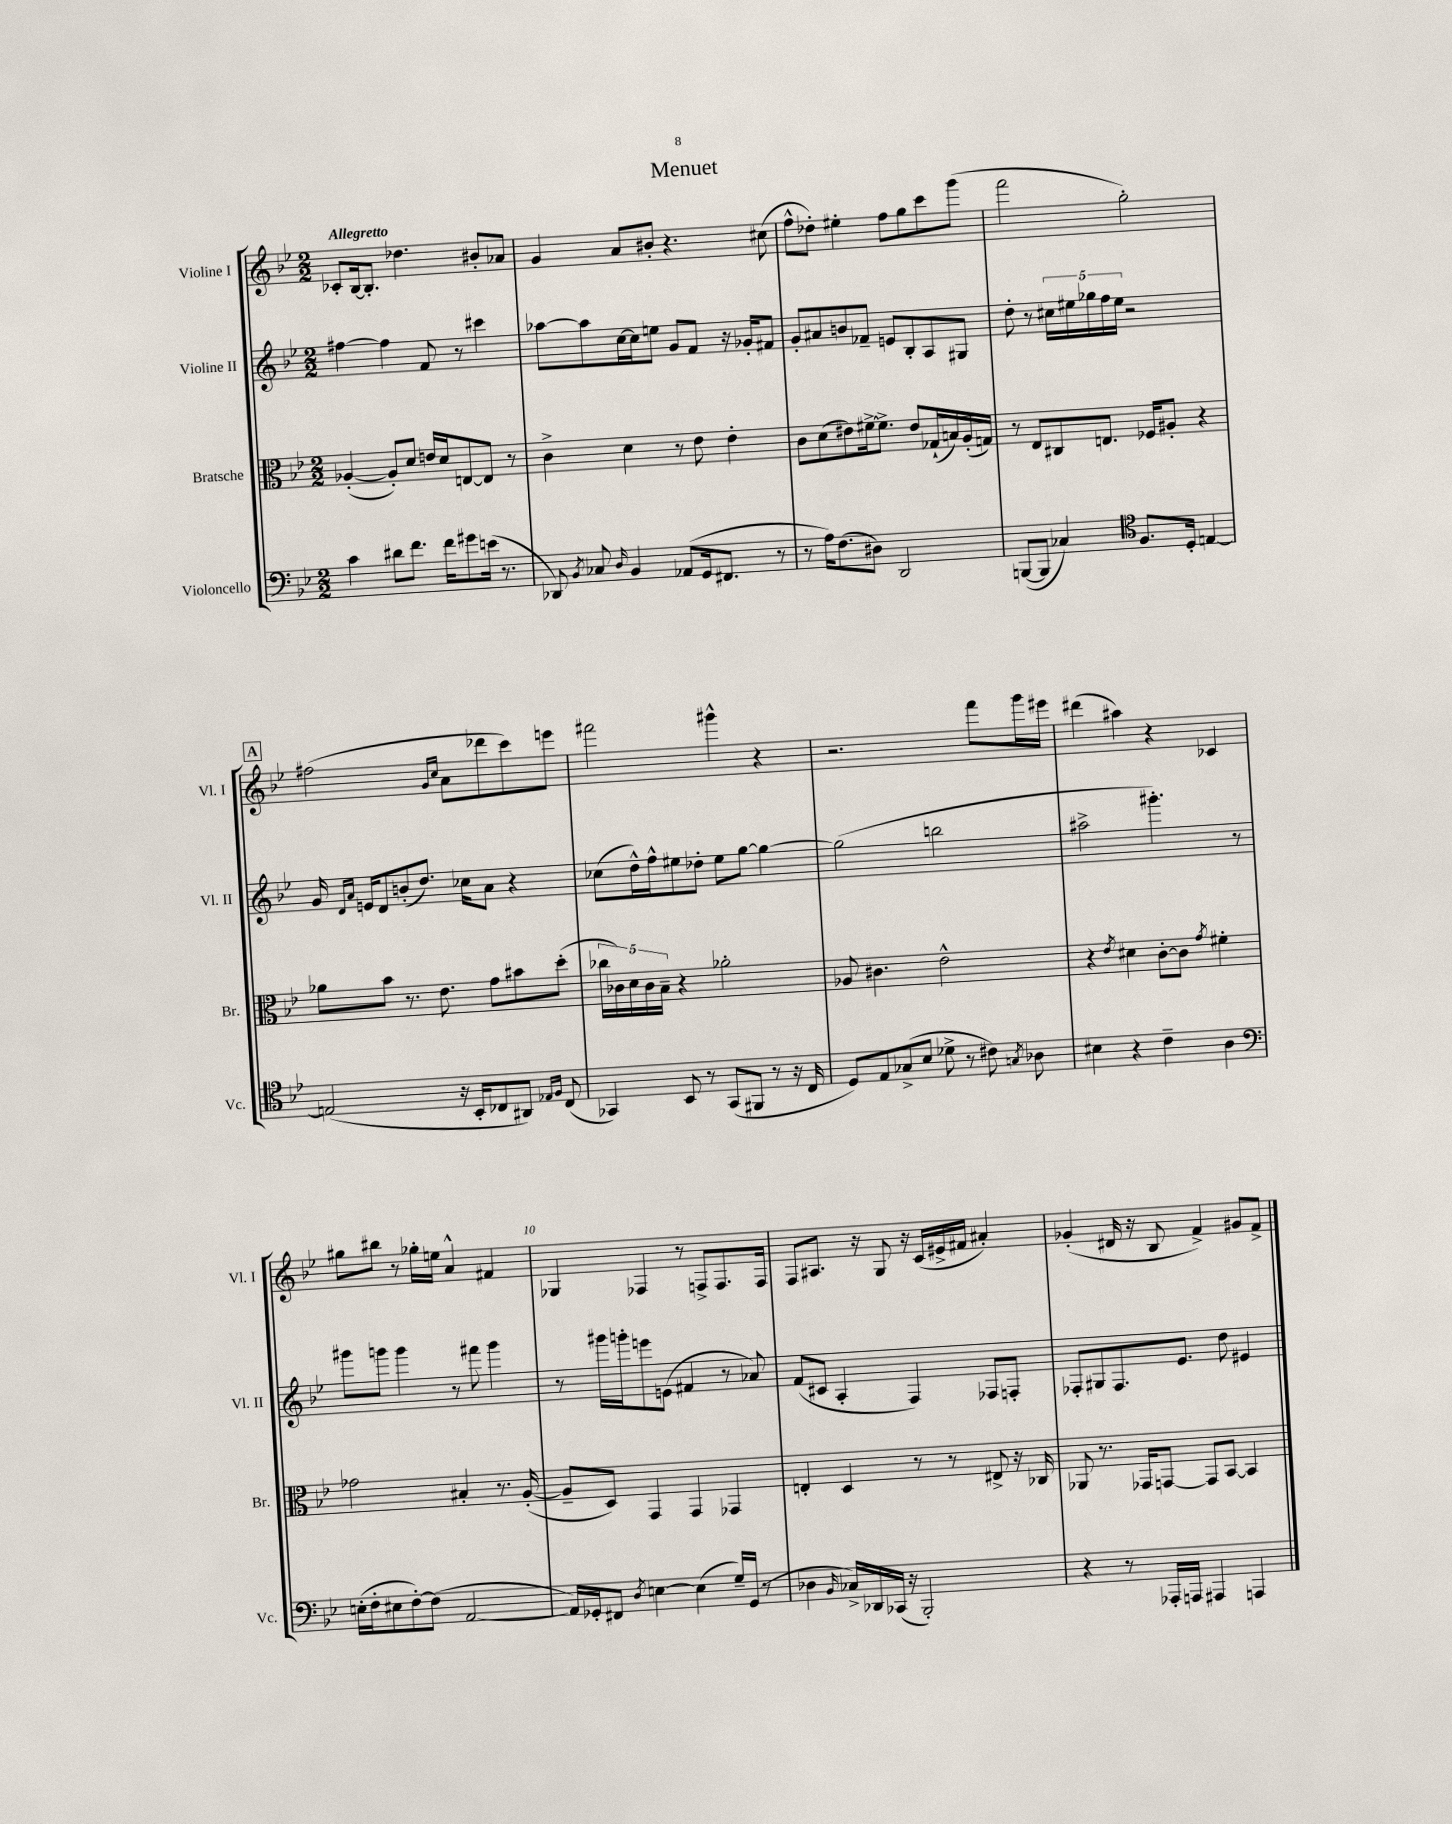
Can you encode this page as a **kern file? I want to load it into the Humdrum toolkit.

**kern	**kern	**kern	**kern
*staff4	*staff3	*staff2	*staff1
*clefF4	*clefC3	*clefG2	*clefG2
*k[b-e-]	*k[b-e-]	*k[b-e-]	*k[b-e-]
*M2/2	*M2/2	*M2/2	*M2/2
4c	([4A-'	[4ff#	8c-'
.	.	.	[16B-
.	.	.	8.B-']
8d#	8A-'])	4ff#]	.
8.f	8d	.	4.dd-
.	16e	8f	.
16f	16d	.	.
8g#	[8E	8r	.
(16e	8E]	4ccc#	8b#'
8.r	.	.	.
.	8r	.	8a-
=	=	=	=
8DD-)	4c^	[8aa-	4g
8qBB-	.	.	.
8C-	.	8aa-]	.
16qqD	.	.	.
4BB-	4d	[16cc	8a
.	.	16cc]	.
.	.	8ee	8b#'
(8AA-	8r	8g	4.r
16GG	8e-	8f	.
8.FF#	.	.	.
.	4e-'	16r	.
.	.	16g-'	.
8r	.	8f#	(8cc#
=	=	=	=
8r	8c	8g'	8ff^^
16A)	(8d	8a#	8dd-')
(8.F	.	.	.
.	8e#)	8b	4ee#'
8D#)	[16f#^	8f-~	.
.	8.f#^]	.	.
2DD	.	8e	8ff
.	8e#	8B-'	8gg
.	(16G-`	8A	8ccc
.	16B)	.	.
.	(16A'	8G#	(8ggg
.	16G)	.	.
=	=	=	=
([8BBB	8r	8dd'	2fff
8BBB]	8E-	8r	.
4C-)	8C#	20cc#	.
.	.	20ee#	.
.	.	20gg-	.
.	8.E	.	.
.	.	20ff	.
.	.	20ee#	.
*clefC4	*	*	*
8.F	.	2r	2gg')
.	16F-	.	.
.	8A#'	.	.
16D'	.	.	.
[4E	4r	.	.
=	=	=	=
(2E]	8a-	16g	(2ff#
.	.	16qqd	.
.	.	16qqa	.
.	.	16e	.
.	8b-	8d	.
.	8.r	(8b'	.
.	.	8.dd)	.
.	8.e-	.	.
.	.	.	16qqg
.	.	.	16qqcc
16r	.	.	8a
16BB-'	.	16cc-	.
8C-	8g	8a	8ddd-
8AA#)	8b#	4r	8ccc)
16qqE-	.	.	.
16qqF	.	.	.
(8C-	(8dd'	.	8eee
=	=	=	=
4GG-)	20cc-	(8cc-	2fff#
.	20c-)	.	.
.	20d	.	.
.	.	16dd^^)	.
.	20c-	.	.
.	.	16ff^^	.
.	20B-~	.	.
8BB-	4r	8ee#	.
8r	.	8dd-'	.
(8GG-	2a-'	8ee#	4ggg#^^
8FF#	.	[8gg	.
8r	.	4gg_	4r
16r	.	.	.
16C	.	.	.
=	=	=	=
8D)	8A-	(2gg]	2.r
8E-	4.c#	.	.
(8G-^	.	.	.
8B-	.	.	.
8d-^	2e-^^	2bb	.
8r	.	.	.
8c#)	.	.	8fff
8qG	.	.	.
8A-	.	.	16ggg
.	.	.	16eee#
=	=	=	=
4B#	4r	2aa#^	(4ddd#
.	8qe-	.	.
4r	4d#	.	4aa#)
4c~	[8c'	4.ggg#')	4r
.	8c]	.	.
.	8qg	.	.
4A	4f#'	.	4c-
.	.	8r	.
=	=	=	=
*clefF4	*	*	*
(16E'	2g-	8ggg#	8gg#
16F'	.	.	.
8E#	.	8ggg	8bb#
[8F')	.	4ggg	8r
(8F]	.	.	16gg-'
.	.	.	16ee
[2AA	4B#'	8r	4a^^
.	.	8fff#	.
.	8.r	4ggg	4f#
.	([16A'	.	.
=	=	=	=
16AA])	8A~]	8r	4G-
16GG-'	.	.	.
8FF#	8D)	16ggg#	.
.	.	16ggg'	.
8qD	.	.	.
[4E	4GG	8eee	4F-
.	.	(8e	.
(4E]	4GG	4f#	8r
.	.	.	8F^
16G~)	4GG-	8r	8.F
(16GG-	.	.	.
8r	.	8a-)	.
.	.	.	16F
=	=	=	=
4D-	4E'	(8f	8F
.	.	8c#	8.A#
16qqBB-	.	.	.
16C-^)	4D	4A'	.
16DD-	.	.	16r
(16CC-	.	.	8G
16r	.	.	.
2BBB-')	8r	4F)	16r
.	.	.	(16c
.	8r	.	16e#^
.	.	.	16f#
.	8E#^	8F-	4a#')
.	16r	8F'	.
.	16C-	.	.
=	=	=	=
4r	8AA-	8F-'	(4g-'
.	8.r	8G#	.
8r	.	8.F-	16d#
.	16GG-	.	16r
16AAA-'	[8GG	.	8B-
16AAA	.	8.e-	.
4AAA#	8GG]	.	4f^)
.	[8BB-	8dd	.
4AAA	4BB-]	4e#	8g#
.	.	.	8f^
==	==	==	==
*-	*-	*-	*-
